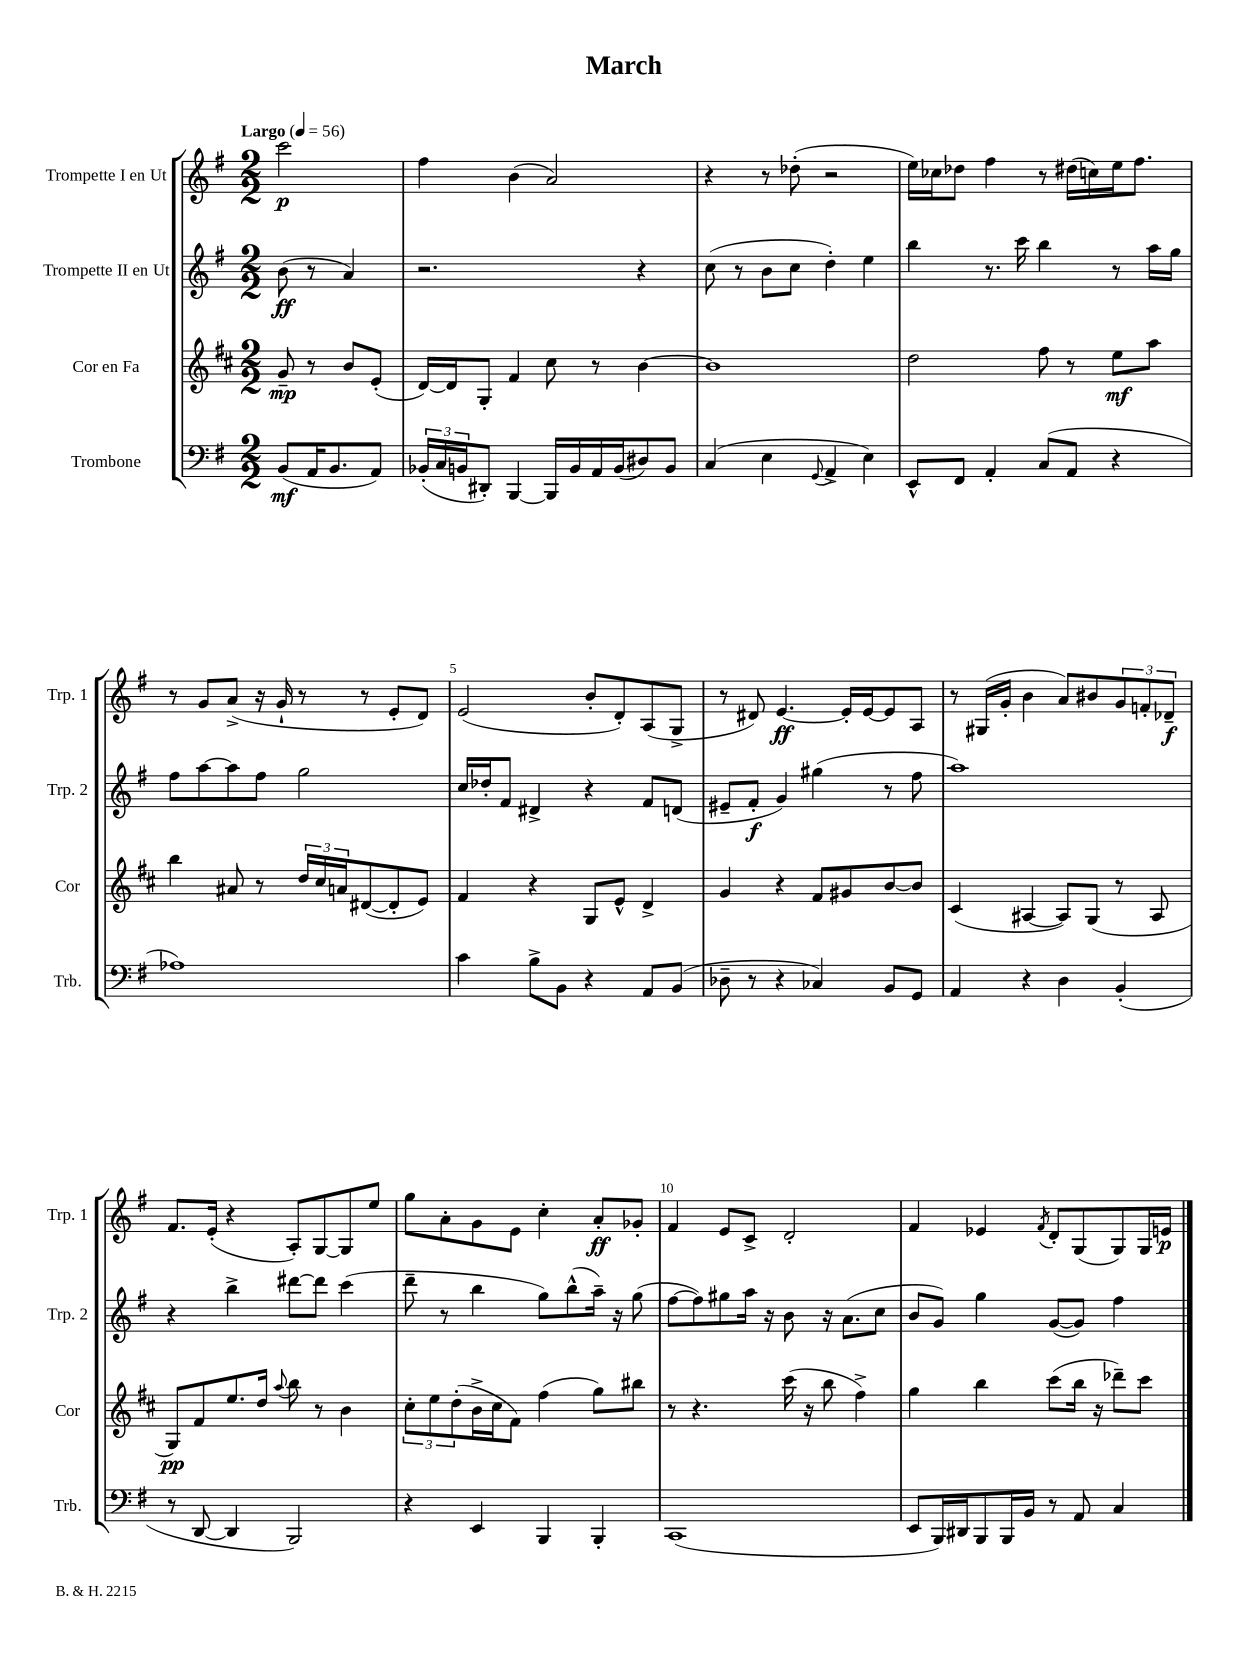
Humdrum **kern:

**kern	**kern	**kern	**kern
*staff4	*staff3	*staff2	*staff1
*clefF4	*clefG2	*clefG2	*clefG2
*k[f#]	*k[f#c#]	*k[f#]	*k[f#]
*M2/2	*M2/2	*M2/2	*M2/2
*MM56	*MM56	*MM56	*MM56
(8BB	8g~	(8b	2ccc
16AA	8r	8r	.
8.BB	.	.	.
.	8b	4a)	.
8AA)	(8e'	.	.
=	=	=	=
(24BB-'	[16d)	2.r	4ff#
24C	.	.	.
.	16d]	.	.
24BB	.	.	.
8DD#')	8G'	.	.
[4BBB	4f#	.	(4b
16BBB]	8cc#	.	2a)
16BB	.	.	.
16AA	8r	.	.
(16BB	.	.	.
8D#)	[4b	4r	.
8BB	.	.	.
=	=	=	=
(4C	1b]	(8cc	4r
.	.	8r	.
4E	.	8b	8r
.	.	8cc	(8dd-'
8qqGG	.	.	.
4AA^	.	4dd')	2r
4E)	.	4ee	.
=	=	=	=
8EE^^	2dd	4bb	16ee)
.	.	.	16cc-
8FF#	.	.	8dd-
4AA'	.	8.r	4ff#
.	.	16ccc	.
(8C	8ff#	4bb	8r
8AA	8r	.	(16dd#
.	.	.	16cc)
4r	8ee	8r	16ee
.	.	.	8.ff#
.	8aa	16aa	.
.	.	16gg	.
=	=	=	=
1A-)	4bb	8ff#	8r
.	.	[8aa	8g
.	8a#	8aa]	(8a^
.	8r	8ff#	16r
.	.	.	16g`
.	24dd	2gg	8r
.	24cc#	.	.
.	24a	.	.
.	([8d#	.	8r
.	8d#']	.	8e'
.	8e)	.	8d)
=	=	=	=
4c	4f#	16cc	(2e
.	.	16dd-'	.
.	.	8f#	.
8B^	4r	4d#^	.
8BB	.	.	.
4r	8G	4r	8b'
.	8e^^	.	8d')
8AA	4d^	8f#	(8A
(8BB	.	(8d	8G^
=	=	=	=
8D-~	4g	8e#~	8r
8r	.	8f#'	8d#)
4r	4r	4g)	[4.e
4C-)	8f#	(4gg#	.
.	8g#	.	16e']
.	.	.	[16e
8BB	[8b	8r	8e]
8GG	8b]	8ff#	8A
=	=	=	=
4AA	(4c#	1aa)	8r
.	.	.	(16G#
.	.	.	16g'
4r	[4A#	.	4b
4D	8A#])	.	8a)
.	(8G	.	8b#
(4BB'	8r	.	12g
.	.	.	12f'
.	8A#	.	.
.	.	.	12d-~
=	=	=	=
8r	8G)	4r	8.f#
[8DD	8f#	.	.
.	.	.	(16e'
4DD]	8.ee	4bb^	4r
.	16dd	.	.
.	8qqaa	.	.
2BBB)	8bb	[8ddd#	8A')
.	8r	8ddd#]	[8G
.	4b	(4ccc	8G]
.	.	.	8ee
=	=	=	=
4r	12cc#'	8ddd~	8gg
.	12ee	.	.
.	.	8r	8a'
.	(12dd'	.	.
4EE	16b^	4bb	8g
.	16cc#	.	.
.	8f#)	.	8e
4BBB	(4ff#	8gg)	4cc'
.	.	(8bb^^	.
4BBB'	8gg)	16aa~)	8a'
.	.	16r	.
.	8bb#	(8gg	8g-'
=	=	=	=
(1CC	8r	[8ff#	4f#
.	4.r	8ff#])	.
.	.	8gg#	8e
.	.	16aa	8c^
.	.	16r	.
.	(16ccc#	8b	2d'
.	16r	.	.
.	8bb	16r	.
.	.	(8.a	.
.	4ff#^)	.	.
.	.	8cc	.
=	=	=	=
8EE	4gg	8b	4f#
16BBB)	.	8g)	.
16DD#	.	.	.
8BBB	4bb	4gg	4e-
16BBB	.	.	.
16BB	.	.	.
.	.	.	8qf#
8r	(8ccc#	([8g	8d'
8AA	16bb	8g])	(8G
.	16r	.	.
4C	8ddd-~)	4ff#	8G)
.	8ccc#	.	16G
.	.	.	16e
==	==	==	==
*-	*-	*-	*-
